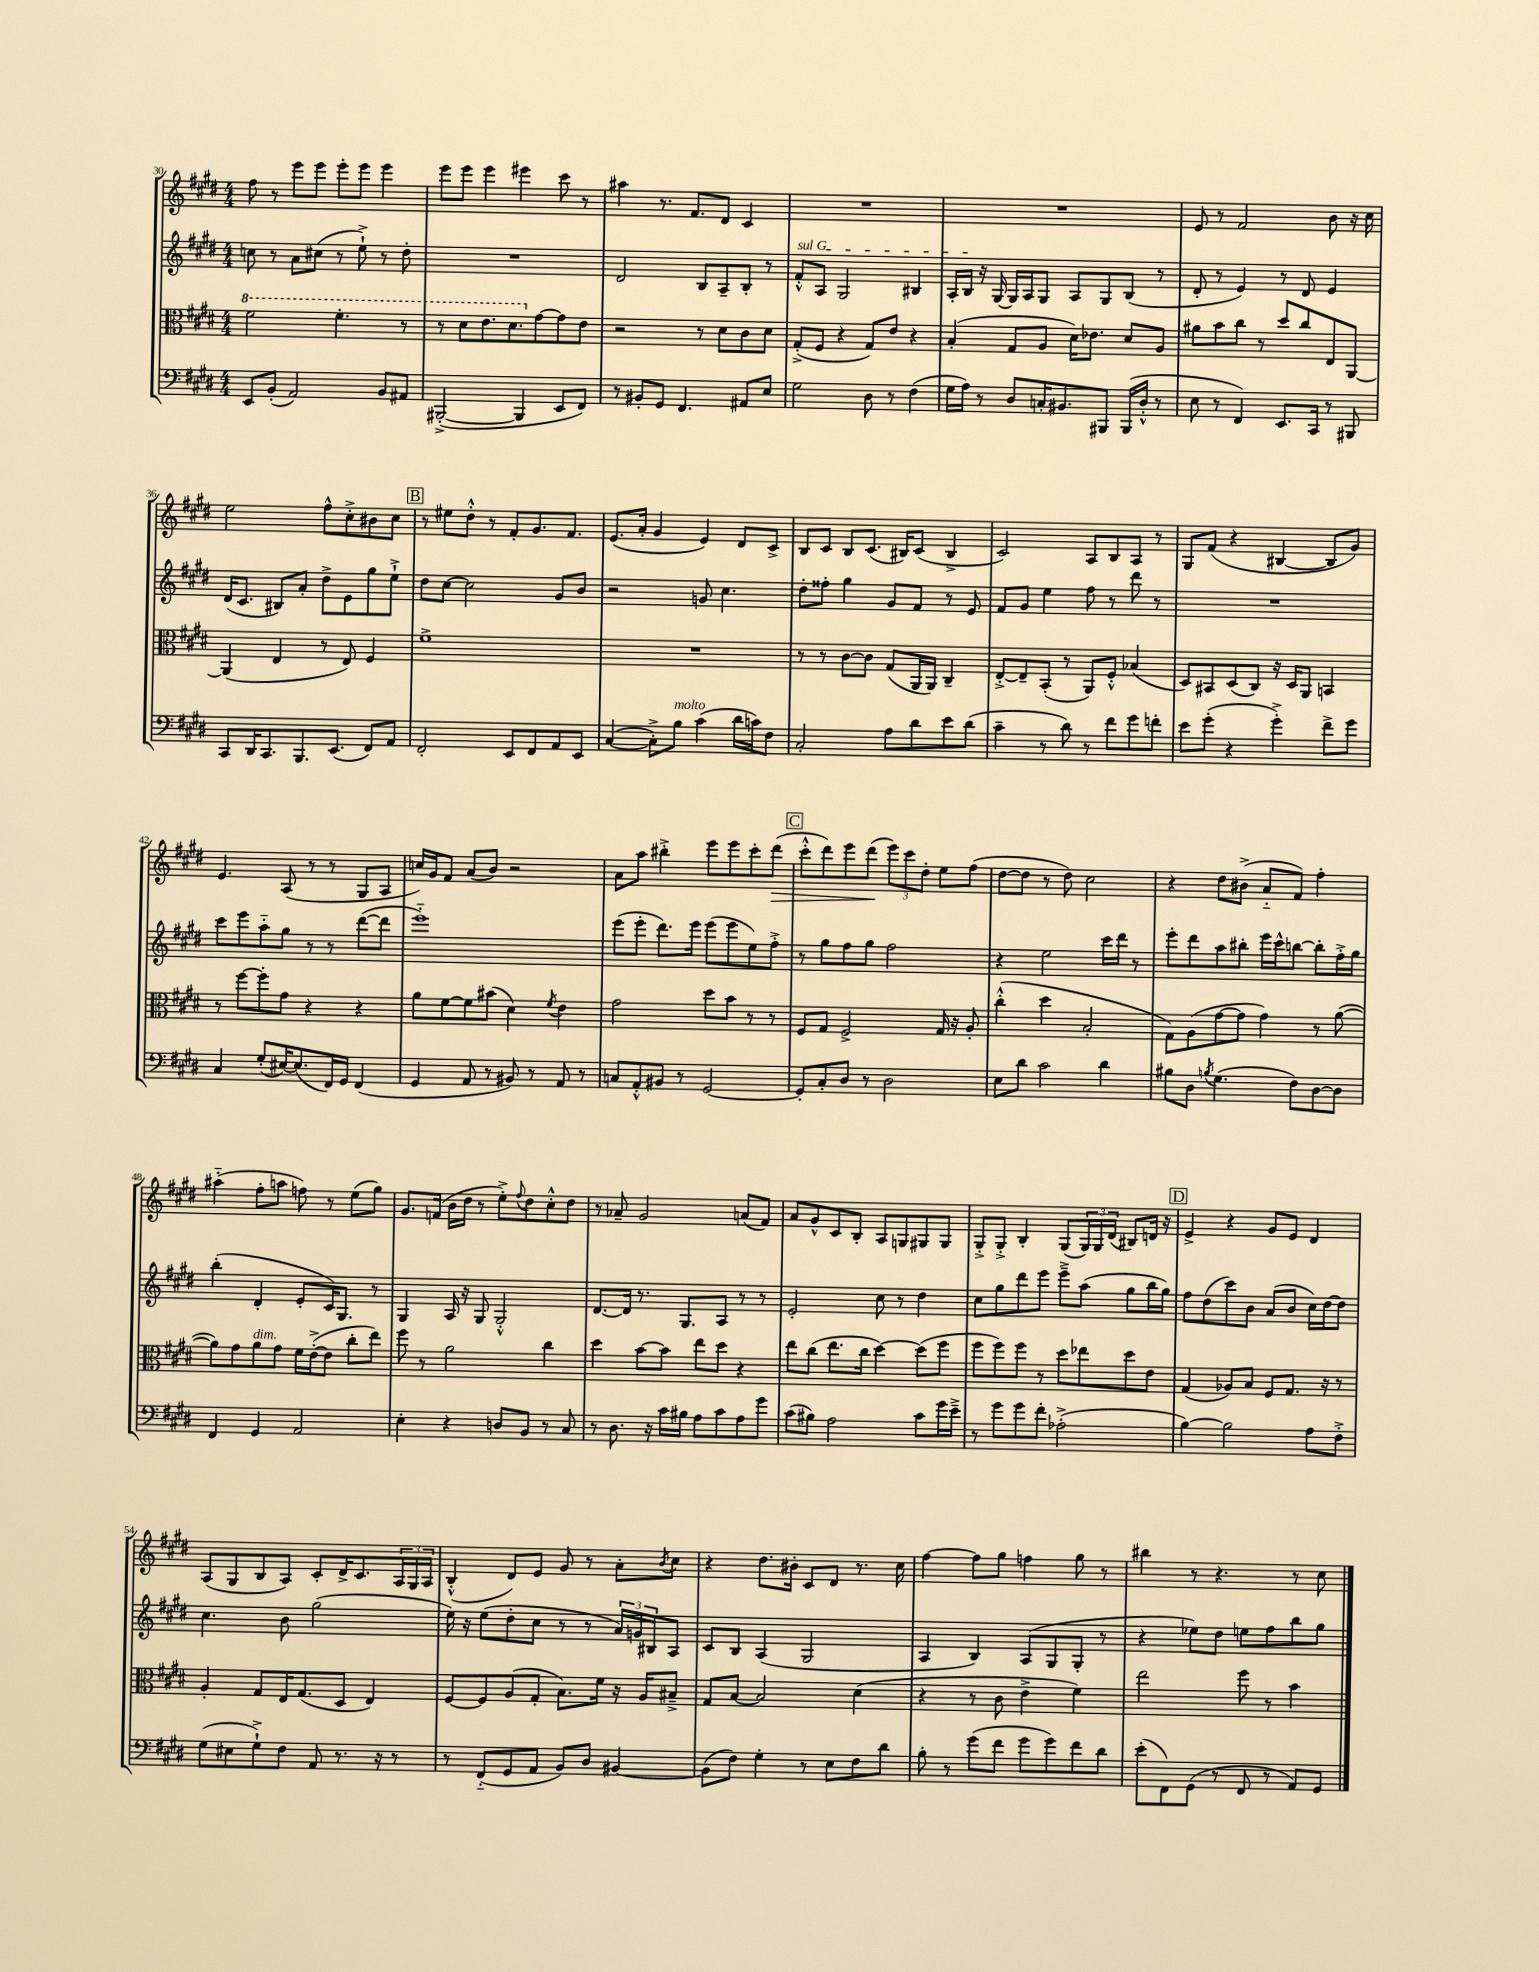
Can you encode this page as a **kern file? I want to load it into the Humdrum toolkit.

**kern	**kern	**kern	**kern	**dynam
*part4	*part3	*part2	*part1	*part1
*staff4	*staff3	*staff2	*staff1	*staff1
*clefF4	*clefC3	*clefG2	*clefG2	*
*k[f#c#g#d#]	*k[f#c#g#d#]	*k[f#c#g#d#]	*k[f#c#g#d#]	*
*M4/4	*M4/4	*M4/4	*M4/4	*
*	*8va	*	*	*
=30	=30	=30	=30	=30
8EE/L	2ff#\	8ccn\	8ff#\	.
(8BB'/J	.	8r	8r	.
2AA/)	.	8a\L	8eee\L	.
.	.	(8cc#X\J	8eee\J	.
.	4.ff#'\	8r	8eee'\L	.
.	.	8ee`^\)	8eee\J	.
8BB/L	.	8r	4eee\	.
8AA#X/J	8r	8dd#'\	.	.
=31	=31	=31	=31	=31
([2BBB#X'^/	8r	1r	8eee\L	.
.	8dd#\L	.	8eee\J	.
.	8.ee\	.	4eee\	.
.	8.dd#\	.	.	.
4BBB#/]	.	.	4eee#X\	.
*	*X8va	*	*	*
.	[8g#\	.	.	.
8EE/L	8g#\]	.	8ccc#\	.
8FF#/J)	8e\J	.	8r	.
=32	=32	=32	=32	=32
8r	2r	2d#/	4aa#X\	.
8BB#X'/L	.	.	.	.
8GG#/J	.	.	8.r	.
4.FF#/	.	.	.	.
.	.	.	8.f#/L	.
.	8r	8B/L	.	.
.	8d#\L	8A~/	8d#/J	.
8AA#X/L	8c#\	8B'/J	4c#/	.
8E/J	8d#\J	8r	.	.
=33	=33	=33	=33	=33
!	!	!LO:TX:a:i:t=sul G	!	!
2G#\	(8G#'^/L	8f#'^^/L	1r	.
.	8F#/J	8A/J	.	.
.	4r	2G#/	.	.
8D#\	8G#/L)	.	.	.
8r	8e/J	.	.	.
(4F#\	4r	4B#X/	.	.
=34	=34	=34	=34	=34
16G#\LL	(4B'/	16A'/LL	1r	.
16A\JJ)	.	16B/JJ	.	.
8r	.	16r	.	.
.	.	[16G#/	.	.
8D#/L	8G#/L	16G#/LL]	.	.
.	.	16A/J	.	.
16Cn'/K	8A/J	8G#/J	.	.
8.BB#X/	.	.	.	.
.	16d#\KL)	8A/L	.	.
.	8.e-X\J	.	.	.
8BBB#X/J	.	8G#/	.	.
(16BBB#/LL	8d#/L	(8B/J	.	.
16D#'^^/JJ	.	.	.	.
8r	8A/J	8r	.	.
=35	=35	=35	=35	=35
8E\	8a#X\L	8d#'/	8e/	.
8r	8b\	8r	8r	.
4FF#/)	8cc#\J	4e/)	2f#/	.
.	8r	.	.	.
8.EE/L	8dd#/L	8r	.	.
.	8cc#/	8d#/	.	.
16CC#/Jk	.	.	.	.
8r	8E/	4e/	8b\	.
8BBB#X/	[8AA/J	.	16r	.
.	.	.	16cc#\	.
!!LO:LB:g=z
=36	=36	=36	=36	=36
8CC#/L	(4AA/]	(16d#/KL	2ee\	.
.	.	8.c#/J	.	.
16DD#/K	.	.	.	.
8.CC#/	.	.	.	.
.	4E/	8B#X/L)	.	.
8.BBB/	.	8a'/J	.	.
.	8r	8dd#^\L	8ff#^^\L	.
(8.EE/J	.	.	.	.
.	8E/)	8e\	8cc#'^\	.
8FF#/L)	4F#/	8gg#\	8b#X\	.
8AA/J	.	8ee`^\J	8cc#\J	.
!!LO:REH:place=s1:t=B
=37	=37	=37	=37	=37
2FF#'/	1f#^	8dd#\L	8r	.
.	.	[8cc#\J	8ee#X\L	.
.	.	2cc#\]	8dd#'^^\J	.
.	.	.	8r	.
8EE/L	.	.	8f#'/L	.
8FF#/	.	.	8.g#/	.
8AA/	.	8g#/L	.	.
.	.	.	8.f#/J	.
8EE/J	.	8b/J	.	.
=38	=38	=38	=38	=38
([4C#/	1r	2r	(8.e/L	.
.	.	.	16a'/Jk	.
8C#'^\L])	.	.	4g#/	.
!LO:TX:a:i:t=molto	!	!	!	!
8B\J	.	.	.	.
(4c#\	.	8gn/	4e/)	.
.	.	4.cc#\	.	.
16d#\LL	.	.	8d#/L	.
16cn\J)	.	.	.	.
8F#\J	.	.	8c#^/J	.
=39	=39	=39	=39	=39
2C#'/	8r	8dd#'\L	8B/L	.
.	8r	8ff##X'\J	8c#/J	.
.	[8c#\L	4gg#\	8B/L	.
.	8c#\J]	.	(8.c#/J	.
8A\L	(8G#/L	8g#/L	.	.
.	.	.	16B#X/KL)	.
8d#\	16AA/L	8f#/J	(8c#/J	.
.	16AA/JJ)	.	.	.
8e\	4C#~/	8r	4B#^/	.
(8d#\J	.	8e/	.	.
=40	=40	=40	=40	=40
4c#~\	[8E'^/L	8f#/L	2c#/)	.
.	8E~/]	8g#/J	.	.
8r	(8BB'/J	4ee\	.	.
8d#\)	8r	.	.	.
8r	8AA/L)	8ff#\	8A/L	.
8f#\L	8F#'^^/J	8r	8B/	.
8g#\	(4B-X/	8ddd#\	8A/J	.
8fn'\J	.	8r	8r	.
=41	=41	=41	=41	=41
8e\L	8D#/L)	1r	8G#/L	.
(8g#'\J	8BB#X/	.	(8f#/J	.
4r	(8D#/	.	4r	.
.	8C#/J)	.	.	.
4g#'^\)	16r	.	[4B#X/	.
.	16D#/KL	.	.	.
.	8AA/J	.	.	.
8f#^\L	4BBn/	.	8B#/L]	.
8g#\J	.	.	8g#/J)	.
!!LO:LB:g=z
=42	=42	=42	=42	=42
4C#/	8r	8ccc#\L	4.e/	.
.	[8ff#\L	8eee\	.	.
(8G#'/L	8ff#'\]	8aa\	.	.
[16E#X/K)	8g#\J	8gg#\J	(8A/	.
(8.E#/]	.	.	.	.
.	4r	8r	8r	.
16FF#/L)	.	8r	8r	.
16GG#/JJ	.	.	.	.
(4FF#/	4r	([8ddd#\L	8G#/L	.
.	.	8ddd#\J]	8A/J	.
=43	=43	=43	=43	=43
4GG#/	8a\L	1eee)	16ccn/LL)	.
.	.	.	16g#/J	.
.	[8f#\	.	8f#/J	.
8AA/	8f#\]	.	(8a/L	.
8r	(8b#X\J	.	8b/J)	.
8BB#X/)	4d#\)	.	2r	.
8r	.	.	.	.
.	8qf#/	.	.	.
8AA/	4e\	.	.	.
8r	.	.	.	.
=44	=44	=44	=44	=44
8Cn/L	2g#\	(8eee\L	8a\L	.
8AA'^^/	.	8eee'\J	8aa\J	.
8BB#X/J	.	8.ddd#\L)	4bb#X'^\	.
8r	.	.	.	.
.	.	16eee\Jk	.	.
[2GG#/	8dd#\L	(8eee\L	8eee\L	.
.	8b\J	8eee\	8eee\	.
.	8r	8ee\)	8ccc#'\	.
!	!	!	!	!LO:HP:b
.	8r	8ff#'^\J	(8ddd#\J	>
!!LO:REH:place=s1:t=C
=45	=45	=45	=45	=45
8GG#'/L]	8F#/L	8r	8ccc#'^^\L	.
8C#'/	8G#/J	8gg#\L	8ddd#\)	.
8D#/J	2F#^/	8ff#\	8eee\	.
8r	.	8gg#\J	(8ddd#\J	.
2D#\	.	2ff#\	12eee\L)	]
.	.	.	12ccc#\	.
.	.	.	12dd#'\J	.
.	16G#/	.	8ee\L	.
.	16r	.	.	.
.	8A'/	.	(8ff#\J	.
=46	=46	=46	=46	=46
8E\L	(4cc#'^^\	4r	[8dd#\L	.
8d#\J	.	.	8dd#\J]	.
2c#\	4dd#\	2ee\	8r	.
.	.	.	8dd#\)	.
.	2B'/	.	2cc#\	.
4d#\	.	16ccc#\LL	.	.
.	.	16ddd#\JJ	.	.
.	.	8r	.	.
=47	=47	=47	=47	=47
8B#X\L	8G#\L)	8eee'\L	4r	.
8D#\J	(8A\	8ddd#\	.	.
8qBn/	.	.	.	.
(4.G#\	[8g#\	8aa\	8dd#\L	.
.	8g#\J]	8bb#X'\J	(8b#X^\J	.
.	4g#\)	16eee\LL	8a/L	.
.	.	16ccc#^^\J	.	.
8F#\L)	.	[8bbn\J	8f#/J)	.
[8D#\	8r	8bb'\L]	4ff#'\	.
8D#\J]	([8a\	16ff#'^\L	.	.
.	.	16gg#\JJ	.	.
!!LO:LB:g=z
=48	=48	=48	=48	=48
4FF#/	8a\L])	(4bb'\	(4aa#X\	.
.	8g#\	.	.	.
!	!LO:TX:a:i:t=dim.	!	!	!
4GG#/	8a\	4d#'/	8ff#'\L	.
.	8g#\J	.	8aan\J	.
2AA/	16f#\LL	8e'/L	8ffn\)	.
.	([16e'^\J	.	.	.
.	8e\J]	16c#/K)	8r	.
.	.	8.G#/J	.	.
.	8cc#'\L	.	(8ee\L	.
.	8ee\J)	8r	8gg#\J)	.
=49	=49	=49	=49	=49
4E'\	8ff#\	4G#/	8.g#/L	.
.	8r	.	.	.
.	.	.	(16fn/Jk	.
4r	2a\	16A/	16b\LL	.
.	.	16r	16dd#\JJ	.
.	.	8G#/	8r	.
8Dn/L	.	2G#'^^/	8ee'^\L)	.
.	.	.	8qqff#/	.
8BB/J	.	.	8dd#\	.
8r	4cc#\	.	8cc#'^^\	.
8C#/	.	.	8dd#\J	.
=50	=50	=50	=50	=50
8r	4dd#\	[8.d#/L	8r	.
8.D#\	.	.	8a-X~/	.
.	.	16d#/Jk]	.	.
.	[8b\L	8.r	2g#/	.
16r	.	.	.	.
16c#\LL	8b\J]	.	.	.
16B#X\JJ	.	8.G#/L	.	.
8A\L	8ee\L	.	.	.
8c#\	8dd#\J	8A/J	.	.
8A\	4r	8r	(8an/L	.
8g#\J	.	8r	8f#/J)	.
=51	=51	=51	=51	=51
(8c#\L	8ee\L	2e'/	8a/L	.
8B#X\J)	(8cc#\J	.	8g#^^/	.
2A\	8.ee\L	.	8c#/	.
.	.	.	8B'/J	.
.	16cc#\Jk	.	.	.
.	[4dd#\)	8cc#\	8A/L	.
.	.	8r	8Gn/	.
8c#\L	(8dd#\L]	4dd#\	8G#X/	.
16g#\L	8ff#\J	.	8G#/J	.
16e~^\JJ	.	.	.	.
=52	=52	=52	=52	=52
8r	8ff#\L	8cc#\L	8G#'^/L	.
8g#\L	8ff#\)	8gg#\	8G#'^/J	.
8g#\	8ff#\J	8ddd#\	4B'/	.
8f#'\J	8r	8eee\J	.	.
(2A-X'^\	8dd#\L	8eee~^\L	(8G#/L	.
.	8ee-X\	(8aa\J	24G#/L)	.
.	.	.	24G#/	.
.	.	.	(24d#/JJ	.
.	8dd#\	8gg#\L	8B#X/L)	.
.	8e\J	16bb\L	16dn/Jk	.
.	.	16gg#\JJ)	16r	.
!!LO:REH:place=s1:t=D
=53	=53	=53	=53	=53
[4B\)	(4G#/	8ff#\L	4e^/	.
.	.	(8dd#\	.	.
2B\]	8A-X/L)	8ccc#\)	4r	.
.	8B/J	8b\J	.	.
.	8F#/L	(8a/L	8g#/L	.
.	8.G#/J	8b/J	8e/J	.
8A\L	.	16cc#\LL)	4d#/	.
.	16r	[16dd#\J	.	.
8F#'^\J	8r	8dd#\J]	.	.
!!LO:LB:g=z
=54	=54	=54	=54	=54
(8G#\L	4A'/	4.cc#\	(8A/L	.
8E#X\	.	.	8G#/	.
8G#`^\)	8G#/L	.	8B/	.
8F#\J	16E/K	8b\	8A/J)	.
.	(8.G#/	.	.	.
8AA/	.	(2gg#\	8c#'/L	.
8.r	8D#/J	.	16d#^/K	.
.	.	.	8.c#/	.
.	4E/)	.	.	.
16r	.	.	.	.
8r	.	.	24A/L	.
.	.	.	24G#/	.
.	.	.	24A/JJ	.
=55	=55	=55	=55	=55
8r	[8F#/L	16ee\)	(4B'^^/	.
.	.	16r	.	.
(8FF#/L	8F#/]	(8ee\L	.	.
8GG#/	(8A/	8dd#'\	8d#/L)	.
8AA/J	8G#'/J	8cc#\J	8e/J	.
8BB/L)	8.B\L)	8r	8g#/	.
8D#/J	.	8r	8r	.
.	16f#\Jk	.	.	.
[4BB#X/	16r	24a/LL)	8a'\L	.
.	.	24gn/	.	.
.	16A/KL	.	.	.
.	.	24B#X/J	.	.
.	.	.	8qb/	.
.	8B#X~^/J	8A/J	8cc#\J	.
=56	=56	=56	=56	=56
(8BB#\L]	8G#/L	8c#/L	4r	.
8F#\J)	[8B/J	8B/J	.	.
4G#'\	2B/]	(4A/	8.dd#\L	.
.	.	.	16b#X'\Jk	.
8r	.	2G#/	8c#/L	.
8E\L	.	.	8d#/J	.
8F#\	(4d#\	.	8.r	.
8d#\J	.	.	.	.
.	.	.	16cc#\	.
=57	=57	=57	=57	=57
8B'\	4r	4A/	[4ff#\	.
8r	.	.	.	.
(8g#\L	8r	4B/)	8ff#\L]	.
8f#\J	8c#\	.	8gg#\J	.
8g#\L	4e^\	(8A/L	4ffn\	.
8g#\)	.	8G#/	.	.
8f#\	4f#\)	8G#'/J	8gg#\	.
8d#\J	.	8r	8r	.
=58	=58	=58	=58	=58
(8e'\L	2ee\	4r	4bb#X\	.
8FF#\)	.	.	.	.
(8GG#\J	.	8ee-X\L)	8r	.
8r	.	8dd#\J	4.r	.
8FF#/	8ff#\	8een\L	.	.
8r	8r	8ff#\	.	.
8AA/L)	4b\	8bb\	8r	.
8GG#/J	.	8gg#\J	8cc#\	.
==	==	==	==	==
*-	*-	*-	*-	*-
